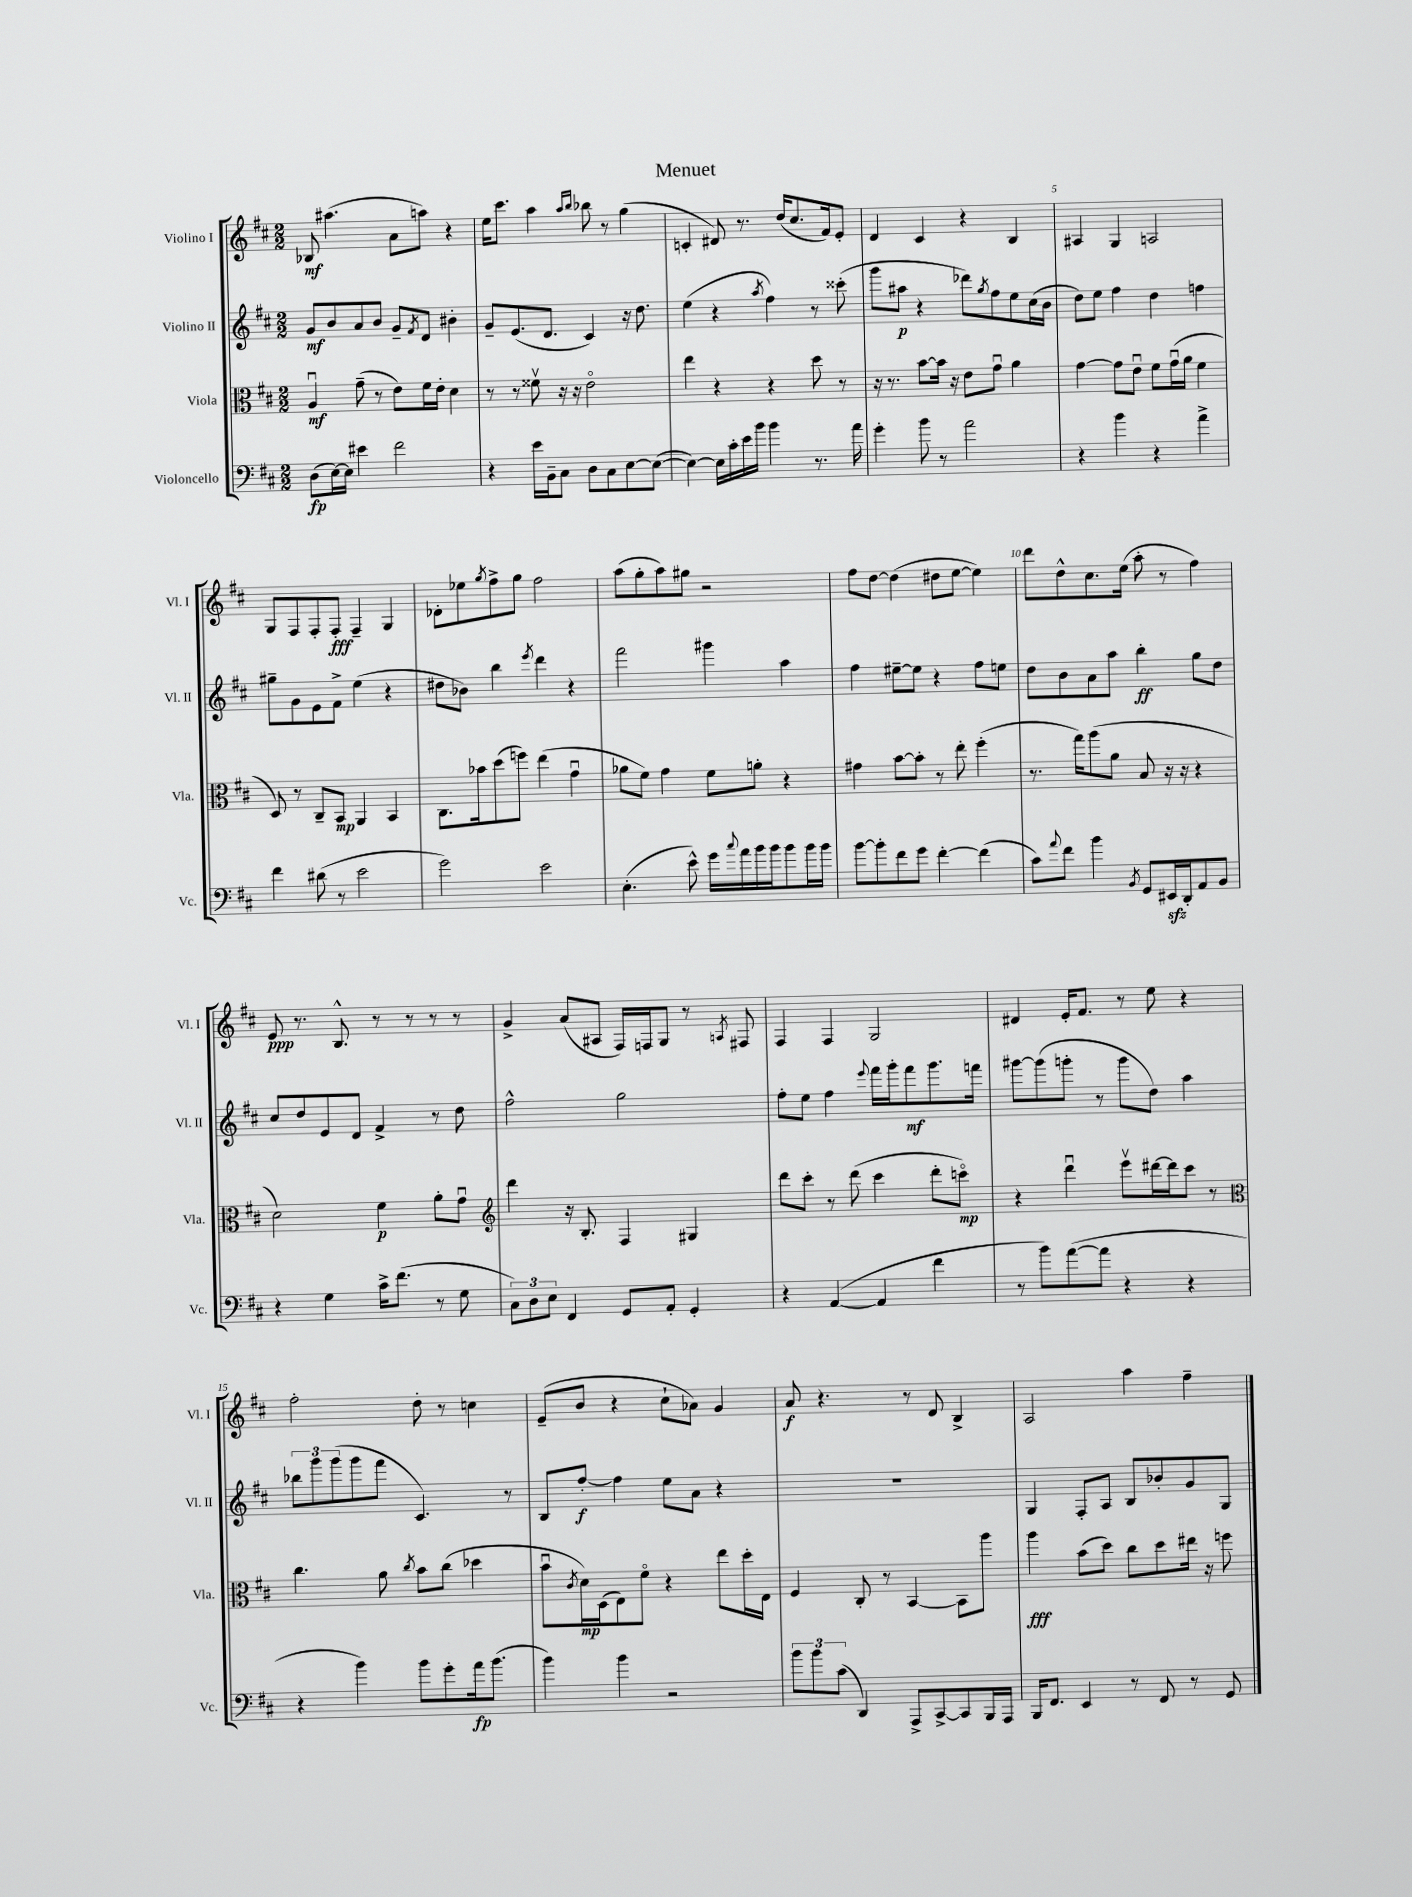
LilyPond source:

\header { title = "Menuet" }
<<
\new StaffGroup <<
\new Staff = "s0" \with { instrumentName = "Violino I" shortInstrumentName = "Vl. I" } {
    \clef treble \key d \major \numericTimeSignature \time 2/2
    bes8\mf ais''4.( a'8 a''8) r4 |
    e''16 cis'''8. a''4 \grace { a''16 b''16 } bes''8 r8 g''4( |
    c'4-. dis'8) r8. d''16( cis''8. fis'16) e'8-. |
    d'4 cis'4 r4 b4 |
    ais4 g4 a2 |
    g8 fis8 fis8-. fis8-.\fff fis4-- g4 |
    des'8-. ees''8 \acciaccatura { g''8 } fis''8-> g''8 fis''2 |
    a''8( g''8-. a''8) gis''8 r2 |
    fis''8 d''8~ d''4( dis''8 e''8~ e''4) |
    d'''8 d''8-^ cis''8. e''16( a''8-. r8 fis''4) |
    e'8\ppp r8. b8.-^ r8 r8 r8 r8 |
    g'4-> a'8( ais8 fis16) f16 g8 r8 \acciaccatura { a8 } fis8 |
    fis4 fis4 g2 |
    dis'4 e'16-. fis'8. r8 e''8 r4 |
    fis''2-. d''8-. r8 c''4 |
    e'8--( b'8 r4 cis''8-! aes'8) g'4 |
    a'8\f r4. r8 d'8 b4-> |
    a2 a''4 fis''4-- \bar "|." |
}
\new Staff = "s1" \with { instrumentName = "Violino II" shortInstrumentName = "Vl. II" } {
    \clef treble \key d \major \numericTimeSignature \time 2/2
    g'8\mf b'8 a'8 b'8 g'8-- \acciaccatura { fis'8 } d'8 bis'4-. |
    g'8-- e'8.( d'8. cis'4) r16 d''8. |
    e''4( r4 \acciaccatura { a''8 } fis''4) r8 cisis'''8-.( |
    g'''8 ais''8\p r4 des'''8) \acciaccatura { g''8 } fis''8 e''8 cis''16( b'16 |
    d''8) e''8 fis''4 d''4 f''4 |
    gis''8-- g'8 e'8 fis'8-> e''4( r4 |
    dis''8 bes'8) b''4 \acciaccatura { e'''8 } d'''4 r4 |
    fis'''2 gis'''4 a''4 |
    fis''4 eis''8~-- eis''8 r4 fis''8 e''8 |
    d''8 b'8 a'8 a''8 b''4-.\ff g''8 d''8 |
    cis''8 d''8 e'8 d'8 fis'4-> r8 d''8 |
    fis''2-^ g''2 |
    fis''8-. e''8 fis''4 \appoggiatura { e'''8 } fis'''16 g'''16-. fis'''8\mf g'''8. f'''16 |
    gis'''8~ gis'''8( g'''8-. r8 g'''8 d''8) a''4 |
    \tuplet 3/2 { bes''8 g'''8 g'''8( } g'''8 fis'''8 cis'4.) r8 |
    b8 fis''8~-.\f fis''4 e''8 a'8 r4 |
    R1 |
    g4 fis8-. a8 b8 bes'8-. g'8 g8 \bar "|." |
}
\new Staff = "s2" \with { instrumentName = "Viola" shortInstrumentName = "Vla." } {
    \clef alto \key d \major \numericTimeSignature \time 2/2
    a4\downbow\mf g'8--( r8 e'8) fis'16 e'16-. d'4 |
    r8 r8 fisis'8\upbow r16 r16 e'2\flageolet |
    e''4 r4 r4 d''8 r8 |
    r16 r8. b'8~ b'16 r16 e'8 g'8\downbow a'4 |
    g'4~ g'8 e'8\downbow fis'8 g'16\downbow( a'16 fis'4 |
    d8) r8 cis8-- b,8\mp a,4 b,4 |
    cis8. bes'16 d''8( f''8) e''4( g'4\downbow |
    aes'8 fis'8) g'4 fis'8 a'8-. r4 |
    gis'4 b'8~ b'8-. r8 e''8-. fis''4-.( |
    r8. g''16) a''8( a'8 b8 r16 r16 r4 |
    d'2) fis'4\p a'8-. g'8\downbow |
    \clef treble d'''4 r16 b8.-. fis4 gis4 |
    d'''8 cis'''8-. r8 d'''8( cis'''4 d'''8-. c'''8\flageolet\mp) |
    r4 d'''4\downbow e'''8\upbow dis'''16~ dis'''16 cis'''8 r8 |
    \clef alto cis''4. a'8 \acciaccatura { cis''8 } b'8 cis''8( des''4 |
    b'8\downbow \acciaccatura { cis'8 } d'16\mp) d16( e8) fis'8\flageolet r4 e''8 d''16-. e16 |
    fis4 cis8-. r8 b,4~ b,8 a''8 |
    a''4\fff b'8( d''8) cis''8 d''8 eis''16 r16 f''8 \bar "|." |
}
\new Staff = "s3" \with { instrumentName = "Violoncello" shortInstrumentName = "Vc." } {
    \clef bass \key d \major \numericTimeSignature \time 2/2
    d8\fp( e16~) e16 eis'4 fis'2 |
    r4 e'16 b,16-- cis8 d8 cis8 e8~ e8~( |
    e4~) e16 cis'16-. e'16 b'16 b'4 r8. a'16 |
    g'4-. b'8 r8 a'2 |
    r4 b'4 r4 a'4-> |
    fis'4 dis'8( r8 e'2 |
    g'2) e'2 |
    e4.-.( e'8-^) g'16 \appoggiatura { cis''8 } a'16 b'16 b'16 b'8 b'16 b'16 |
    b'8~ b'8-. fis'8 g'8 fis'4~-. fis'4( |
    cis'8) \appoggiatura { a'8 } fis'8 b'4 \acciaccatura { b,8 } g,8 eis,16\sfz d,16-. a,8 b,8 |
    r4 g4 cis'16-> fis'8.( r8 g8 |
    \tuplet 3/2 { cis8) d8 e8 } fis,4 g,8 a,8-. g,4-. |
    r4 a,4~( a,4 fis'4 |
    r8 b'8) a'8~( a'8 r4 r4 |
    r4 b'4) b'8 g'8-. a'16\fp b'8.( |
    b'4) b'4 r2 |
    \tuplet 3/2 { b'8 b'8 cis'8( } d,4) a,,8-> cis,8~-> cis,8 b,,16 a,,16 |
    b,,16 fis,8. e,4 r8 fis,8 r8 g,8 \bar "|." |
}
>>
>>
\layout { \context { \Score \override BarNumber.break-visibility = ##(#f #t #t) barNumberVisibility = #(every-nth-bar-number-visible 5) } }
